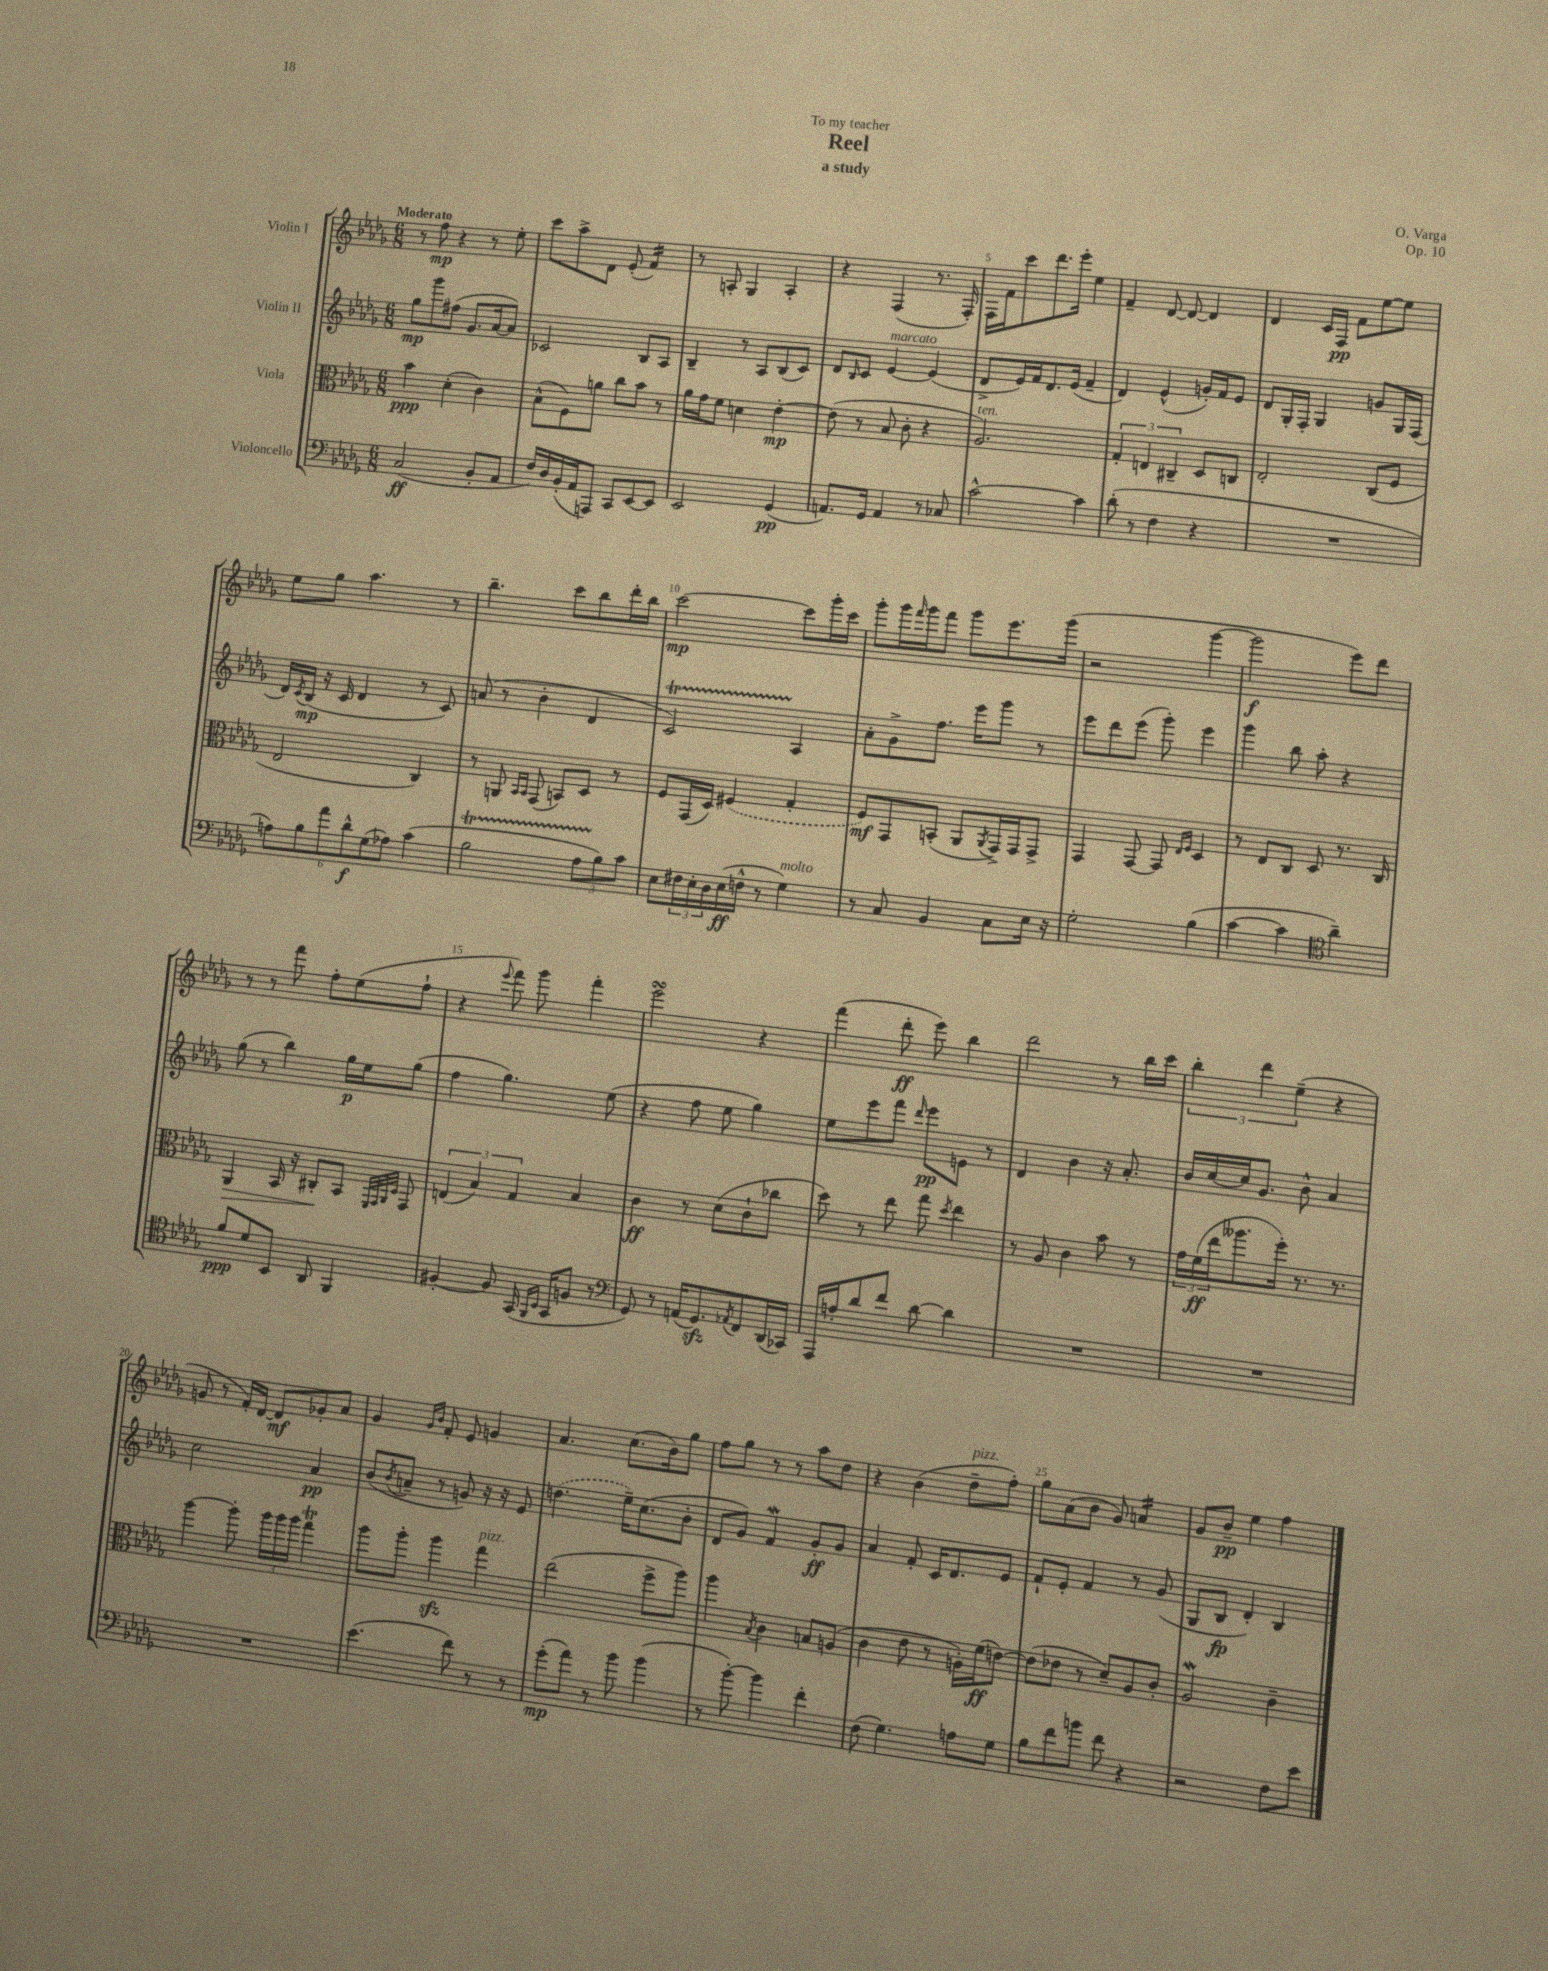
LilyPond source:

\header { title = "Reel" composer = "O. Varga" subtitle = "a study" dedication = "To my teacher" opus = "Op. 10" }
<<
\new StaffGroup <<
\new Staff = "s0" \with { instrumentName = "Violin I" } {
    \clef treble \key des \major \numericTimeSignature \time 6/8 \tempo "Moderato"
    r8 f''8\mp r4 r8 ees''8-. |
    c'''8 aes''8-> des'8 ees'8-.( f'4:16) |
    r8 a8-. ges4 a4-. |
    r4 f4( r8. f16-.) |
    f16 f'16 c'''8 des'''8. ees'''16-. ees''4 |
    f'4-- des'8~ des'8~ des'4 |
    des'4 c'16 f16\pp f'8 ees''8~ ees''8 |
    ees''8 ges''8 aes''4. r8 |
    bes''4.-- c'''8 bes''8 des'''16-. bes''16 |
    c'''2~\mp c'''8 ges'''16-. c'''16 |
    ges'''8-. ges'''16 \grace { f'''16 } ges'''16 f'''8 ges'''8 ees'''8. ges'''16( |
    r2 ges'''4~ |
    ges'''2\f ees'''8) des'''8 |
    r8 r8 f'''8 f''8-. ees''8( f''8-! |
    r4 \appoggiatura { ees'''8 } f'''8) ges'''8 f'''4-. |
    ees'''2\turn r4 |
    f'''4( des'''8-.\ff ees'''8) bes''4 |
    des'''2 r8 bes''16 c'''16 |
    \tuplet 3/2 { bes''4-. des'''4 ees''4--( } r4 |
    g'8 r8 f'16-.) des'16~ des'8\mf ges'8-. aes'8 |
    ges'4 \grace { ges'16 bes'16 } f'8-. ees'8 g'4 |
    aes'4. c''8.( bes'16) ges''8 |
    f''8 ges''8 r8 r8 aes''8 des''8 |
    r4 bes'4( des''8--^\markup { \italic "pizz." } f''8-.) |
    ges''8 aes'8( bes'8 ges'8) a'4:16 |
    ges'8 bes'8--\pp ees''4 f''4 \bar "|." |
}
\new Staff = "s1" \with { instrumentName = "Violin II" } {
    \clef treble \key des \major \numericTimeSignature \time 6/8
    ges''8\mp ges'''8 fis''8( ges'8. aes'16~ aes'8) |
    ces'2 bes8 aes8 |
    bes4-- r8 aes8 bes8( c'8) |
    des'8 \grace { bes16 } c'8 ees'4~^\markup { \italic "marcato" } ees'4( |
    des'8-> ees'16) f'16 des'8. ees'16( f'4-- |
    des'4) ees'4-^( g'16-.) f'16 ees'8 |
    des'8 ges16-. f16-. ges4 g'8 ges16 f16( |
    des'16) \acciaccatura { c'8 } bes16\mp( r16 c'16 des'4 r8 c'8) |
    a'8( r8 bes'4-. des'4 |
    c'2\startTrillSpan) aes4\stopTrillSpan |
    aes'8-. ges'8-> f''8. ees'''16 ges'''8 r8 |
    ees'''8 des'''8 ees'''8( ges'''8-.) ees'''4 |
    ges'''4 bes''8 aes''8-. r4 |
    ges''8( r8 bes''4) ges''16\p ees''16 ges''8( |
    f''4 ges''4.) ees''8( |
    r4 f''8 ees''8 ges''4) |
    ees''8 ees'''8 f'''8 \grace { des'''16 } ees'''8\pp e'8 r8 |
    des'4 bes'4 r16 aes'8.-. |
    bes'16 c''16~ c''16 ges'8. bes'8-^ aes'4 |
    c''2 aes'4\pp |
    bes'8( \acciaccatura { bes'8 } a'8-- r8 g'8) r16 r16 ees'8 |
    \once \slurDashed d''4.( ees''16--) c''8.( bes'8-. |
    des'8 ges'8) f'4\mordent ges'8-.\ff ges'8 |
    aes'4 f'8-. c'16 des'8. ees'8 |
    f'8-! ees'8-. f'4 r8 ges'8( |
    ges8 bes8\fp des'4-.) bes4 \bar "|." |
}
\new Staff = "s2" \with { instrumentName = "Viola" } {
    \clef alto \key des \major \numericTimeSignature \time 6/8
    bes'4\ppp des'4-.( c'4) |
    bes8-^( f8) a'8 c''8 bes'8 r8 |
    aes'16 ges'16 f'8 d'4 ees'4~-.\mp |
    ees'8( r8 bes8 c'8-. r4 |
    aes2.^\markup { \italic "ten." }) |
    \tuplet 3/2 { ges4-. e4 cis4-- } des8 c8 |
    ees2-. c8( f8 |
    ees2 c4) |
    r8 a,8 \grace { bes,16 bes,16 } ges,8( b,8) des8 r8 |
    f8 ges,16( des16) \once \slurDashed fis4( ges4-. |
    f8\mf) ges,8 b,8-.( aes,8 \acciaccatura { aes,8 } ges,16->) ges,16 ges,8-> |
    ges,4 ges,8~ ges,8 \grace { ees16 f16 } des4 |
    r8 ees8 c8 des8 r8. c16 |
    aes,4\> bes,16 r16 cis8-.\! bes,8 \grace { f,32 ges,32 aes,32 des32 } ges,8 |
    \tuplet 3/2 { e4( bes4) ges4 } bes4 |
    c'4\ff r8 des'8( c'8-! ces''8 |
    des''8) r8 ees''8 ges''8 \acciaccatura { des''8 } ees''4 |
    r8 aes8 c'4 bes'8 r8 |
    \tuplet 3/2 { ges'16 f'16\ff( ees''16 } aeses''8. f''16-.) r8. r8. |
    aes''4~ aes''8-. \tuplet 3/2 { aes''16 aes''16 aes''16 } ges''4\trill |
    aes''8 aes''8-. aes''4\sfz ges''4^\markup { \italic "pizz." } |
    ees''2( f''8-> aes''8) |
    aes''4 \acciaccatura { bes8 } c'4 b8 a8( |
    c'4 ees'8 r8 a16-.) f'16\ff( e'8~) |
    e'8( ees'8 r8 des'8--) aes8 c'8-. |
    aes2\mordent c'4-- \bar "|." |
}
\new Staff = "s3" \with { instrumentName = "Violoncello" } {
    \clef bass \key des \major \numericTimeSignature \time 6/8
    c2\ff( bes,8-. aes,8 |
    f16) des16 bes,16-.( aes,16 a,,8) c,8 ees,8~ ees,8 |
    ees,2 ges,4\pp( |
    a,8.) ges,16 a,4 r8 ces8 |
    c'2~-^ c'4 |
    des'8-.( r8 f4 r4 |
    R2. |
    \tuplet 6/4 { a8) bes8 aes'8 des'8-^\f ges8( aes8) } c'4( |
    bes2\startTrillSpan \tuplet 3/2 { aes8 bes8\stopTrillSpan) c'8 } |
    ees8 \tuplet 3/2 { fis16 ees16-. des16 } ees16\ff( f16-^ r8 ges4^\markup { \italic "molto" }) |
    r8 c8 bes,4 c8 ees16 r16 |
    ges2-. bes4( |
    c'4~ c'4 \clef tenor aes'4--) |
    f'8\ppp des'8 bes,8 aes,8 f,4 |
    fis4~-. fis8 ges,16( \grace { f,16 bes,16 } ges,16 f8 r8 |
    \clef bass ges,8) r8 a,16( ges,8.\sfz) \acciaccatura { aes,8 } f,8 des,16( ces,16) |
    aes,,16 a16-. des'8 f'8 des'8~ des'4 |
    R2. |
    R2. |
    R2. |
    ees'4.( f'8) r8 r8 |
    ges'8-.\mp( aes'8) r8 bes'8 bes'4( |
    r8 bes'8~-.) bes'4 f'4-. |
    f8( ges4.) a8 ges8 |
    bes8 f'8 b'8 f'8 r4 |
    r2 f8 ees'8 \bar "|." |
}
>>
>>
\layout { \context { \Score \override BarNumber.break-visibility = ##(#f #t #t) barNumberVisibility = #(every-nth-bar-number-visible 5) } }
